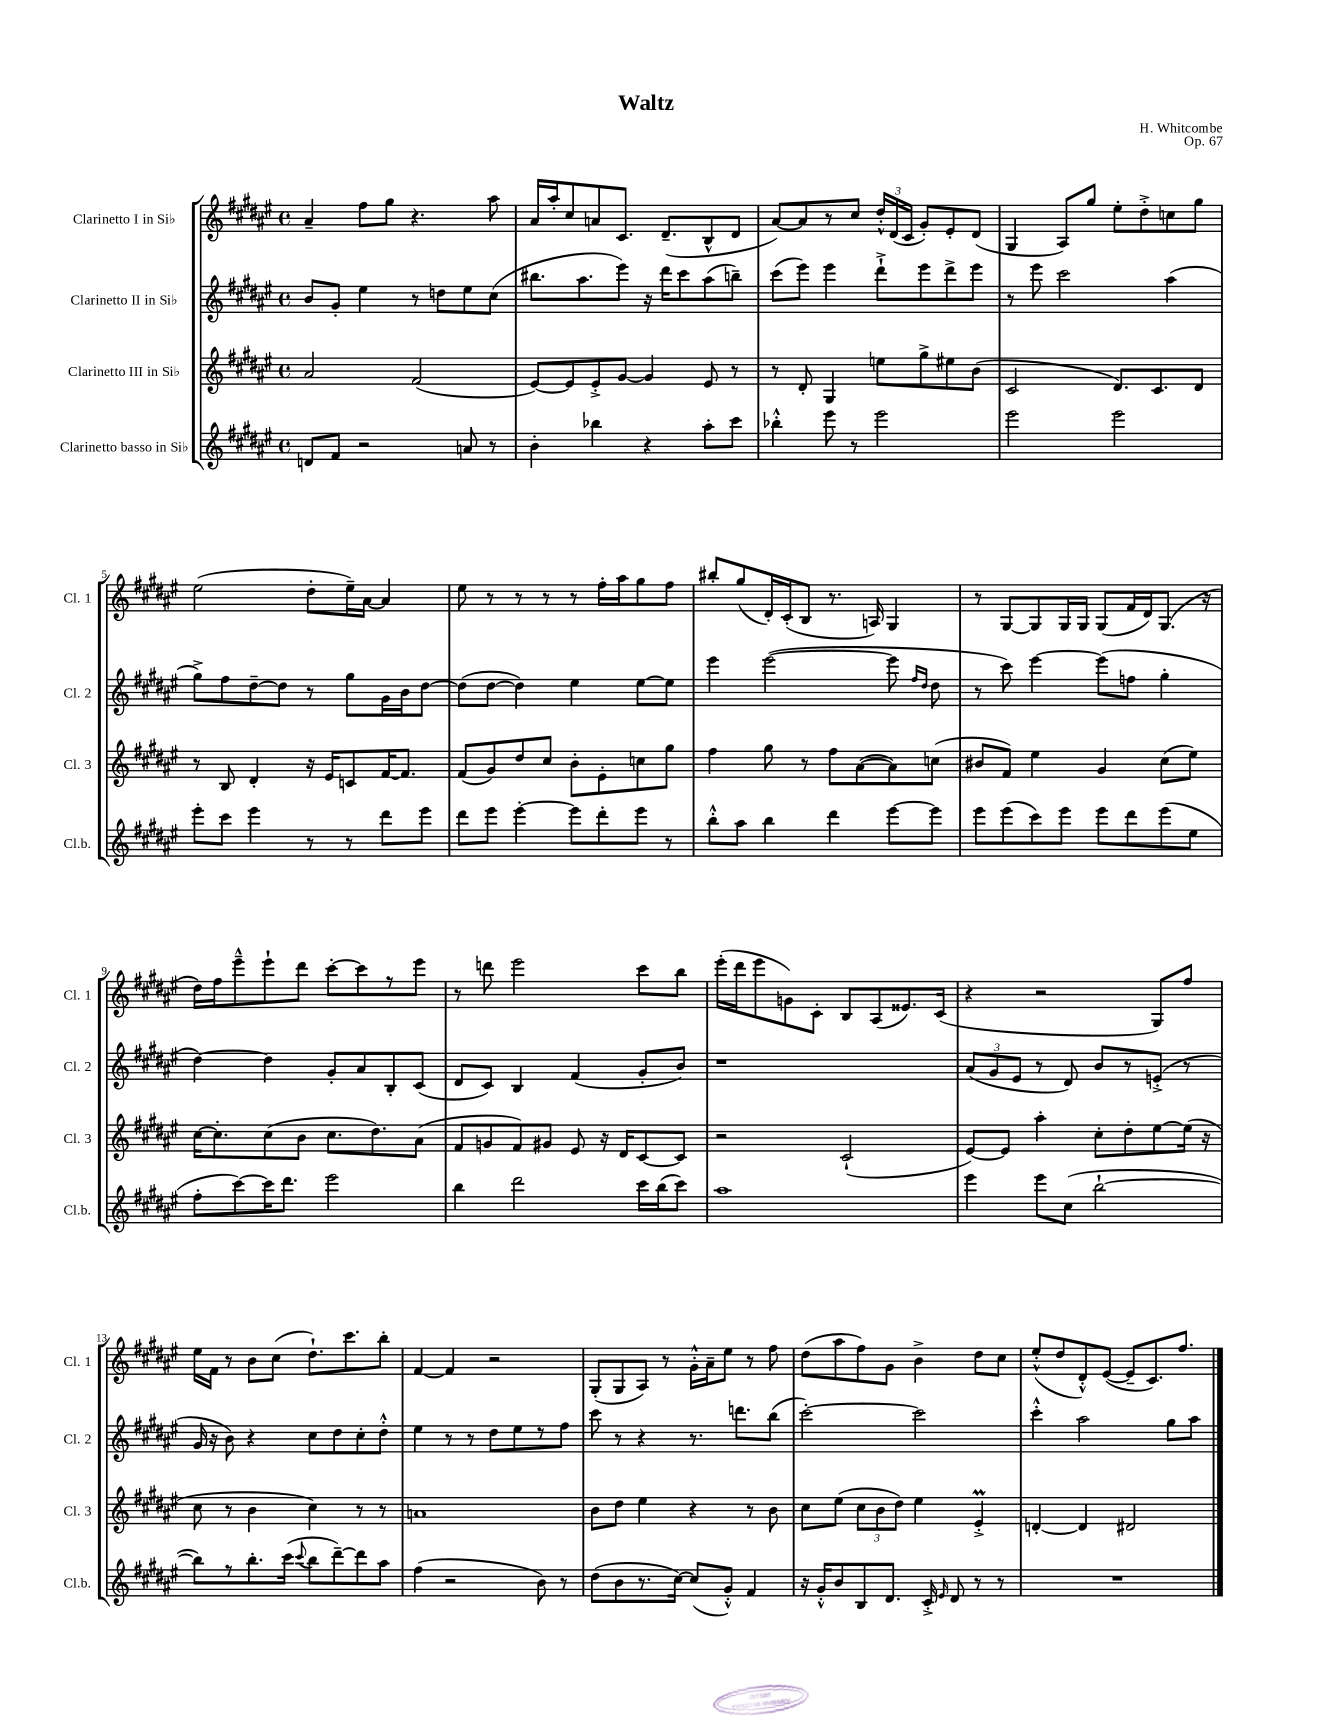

**kern	**kern	**kern	**kern
*staff4	*staff3	*staff2	*staff1
*clefG2	*clefG2	*clefG2	*clefG2
*k[f#c#g#d#a#e#]	*k[f#c#g#d#a#e#]	*k[f#c#g#d#a#e#]	*k[f#c#g#d#a#e#]
*M4/4	*M4/4	*M4/4	*M4/4
*met(c)	*met(c)	*met(c)	*met(c)
8d/L	2a#/	8b/L	4a#~/
8f#/J	.	8g#'/J	.
2r	.	4ee#\	8ff#\L
.	.	.	8gg#\J
.	(2f#/	8r	4.r
.	.	8dd\L	.
8a/	.	8ee#\	.
8r	.	(8cc#\J	8aa#\
=	=	=	=
4b'\	[8e#/L)	8.bb#\L	16a#/LL
.	.	.	16aa#'/J
.	8e#/]	.	8cc#/
.	.	8.aa#\	.
4bb-\	8e#'^/	.	8a/
.	[8g#/J	8eee#\J)	8.c#/J
4r	4g#/]	16r	.
.	.	16ddd#\LK	(8.d#~/L
.	.	8ccc#\	.
8aa#'\L	8e#/	(8aa#\	8B^^/
8ccc#\J	8r	8bb~\J)	8d#/J
=	=	=	=
4bb-'^^\	8r	(8ccc#\L	[8a#/L)
.	8d#'/	8eee#\J)	8a#/]
8eee#\	4G#/	4eee#\	8r
8r	.	.	8cc#/J
2eee#\	8ee\L	8ddd#`^\L	24dd#'^^/LL
.	.	.	(24d#/
.	.	.	24c#/JJ
.	8gg#^\	8eee#\	8g#'/L)
.	8ee#\	8ddd#^\	8e#'/
.	(8b\J	8eee#\J	(8d#/J
=	=	=	=
2eee#\	2c#/	8r	4G#/
.	.	8eee#\	.
.	.	2ccc#\	8A#/L)
.	.	.	8gg#/J
2eee#\	8.d#/L)	.	8ee#'\L
.	.	.	8dd#'^\
.	8.c#/	.	.
.	.	(4aa#\	8cc\
.	8d#/J	.	8gg#\J
=	=	=	=
8eee#'\L	8r	8gg#^\L)	(2ee#\
8ccc#\J	8B/	8ff#\	.
4eee#\	4d#'/	[8dd#~\	.
.	.	8dd#\]J	.
8r	16r	8r	8dd#'\L
.	16e#/LK	.	.
8r	8c/	8gg#\L	16ee#~\L)
.	.	.	[16a#\JJ
8ddd#\L	[16f#/K	16g#\L	4a#/]
.	8.f#/]J	16b\J	.
8eee#\J	.	[8dd#\J	.
=	=	=	=
8ddd#\L	(8f#/L	(8dd#\]L	8ee#\
8eee#\J	8g#/)	[8dd#\J	8r
[4eee#'\	8dd#/	4dd#\])	8r
.	8cc#/J	.	8r
8eee#\]L	8b'\L	4ee#\	8r
8ddd#'\	8e#'\	.	16ff#'\LL
.	.	.	16aa#\J
8eee#\J	8cc\	[8ee#\L	8gg#\
8r	8gg#\J	8ee#\]J	8ff#\J
=	=	=	=
8bb'^^\L	4ff#\	4eee#\	8bb#'/L
8aa#\J	.	.	(8gg#/
4bb\	8gg#\	([2eee#\	16d#'/L)
.	.	.	(16c#'/J
.	8r	.	8B/J
4ddd#\	8ff#\L	.	8.r
.	([8a#\	.	.
.	.	.	16A/)
[8eee#\L	8a#\])	8eee#\]	4G#/
.	.	16qqff#/LL	.
.	.	16qqdd#/JJ	.
8eee#\]J	(8cc\J	8dd#\	.
=	=	=	=
8eee#\L	8b#/L	8r	8r
(8eee#\	8f#/J)	8ccc#\)	[8G#/L
8ccc#\)	4ee#\	[4eee#\	8G#/]
8eee#\J	.	.	16G#/L
.	.	.	16G#/JJ
8eee#\L	4g#/	(8eee#\]L	(8G#/L
8ddd#\	.	8ff\J	16f#/L
.	.	.	16d#/J)
(8eee#\	(8cc#\L	4gg#'\	(8.G#/J
8ee#\J	8ee#\J)	.	.
.	.	.	16r
=	=	=	=
8ff#'\L	[16cc#\LK	[4dd#\)	16dd#\LL)
.	8.cc#'\]	.	16ff#\J
[8ccc#\)	.	.	8eee#~^^\
16ccc#\]K	(8cc#\	4dd#\]	8eee#`\
8.ddd#\J	.	.	.
.	8b\J	.	8ddd#\J
2eee#\	8.cc#\L	8g#'/L	[8ccc#'\L
.	.	8a#/	8ccc#\]
.	8.dd#\)	.	.
.	.	8B'/	8r
.	(8a#\J	(8c#/J	8eee#\J
=	=	=	=
4bb\	8f#/L	8d#/L	8r
.	8g/	8c#/J)	8ddd\
2ddd#\	8f#/)	4B/	2eee#\
.	8g#/J	.	.
.	8e#/	(4f#/	.
.	16r	.	.
.	16d#/LK	.	.
16ccc#\LL	[8c#/	8g#'/L	8ccc#\L
(16bb\J	.	.	.
8ccc#\J)	8c#/]J	8b/J)	8bb\J
=	=	=	=
1aa#	2r	1r	(16eee#'\LL
.	.	.	16ddd#\J
.	.	.	8eee#\
.	.	.	8g\)
.	.	.	8c#'\J
.	(2c#`/	.	8B/L
.	.	.	(8A#/
.	.	.	8.e##/)
.	.	.	(16c#/Jk
=	=	=	=
4eee#\	[8e#/L)	(12a#/L	4r
.	.	12g#/	.
.	8e#/]J	.	.
.	.	12e#/J	.
8eee#\L	4aa#'\	8r	2r
(8cc#\J	.	8d#/)	.
[2bb`\	8cc#'\L	8b/L	.
.	8dd#'\	8r	.
.	[8ee#\	(8e'^/J	8G#/L)
.	(16ee#\]Jk	8r	8ff#/J
.	16r	.	.
=	=	=	=
8bb\]L)	8cc#\	16g#/	16ee#\LL
.	.	16r	16f#\JJ
8r	8r	8b\)	8r
8.bb'\	4b\	4r	8b\L
.	.	.	(8cc#\J
(16ccc#\Jk	.	.	.
8qqccc#/	.	.	.
8bb\L	4cc#\)	8cc#\L	8.dd#`\L)
[8ddd#~\)	.	8dd#\	.
.	.	.	8.ccc#\
8ddd#\]	8r	8cc#'\	.
8aa#\J	8r	8dd#'^^\J	8bb'\J
=	=	=	=
(4ff#\	1a	4ee#\	[4f#/
2r	.	8r	4f#/]
.	.	8r	.
.	.	8dd#\L	2r
.	.	8ee#\	.
8b\)	.	8r	.
8r	.	8ff#\J	.
=	=	=	=
(8dd#\L	8b\L	8ccc#\	(8G#'/L
8b\	8dd#\J	8r	8G#/
8.r	4ee#\	4r	8A#/J)
.	.	.	8r
[16cc#\Jk)	.	.	.
(8cc#/]L	4r	8.r	16g#'^^\LL
.	.	.	16a#~\J
8g#'^^/J)	.	.	8ee#\J
.	.	8.ddd\L	.
4f#/	8r	.	8r
.	8b\	(8bb\J	8ff#\
=	=	=	=
16r	8cc#\L	[2ccc#'\)	(8dd#\L
16g#'^^/LK	.	.	.
8b/	(8ee#\J	.	8aa#\
8B/	12cc#\L	.	8ff#\)
.	12b\	.	.
8.d#/J	.	.	8g#\J
.	12dd#\J)	.	.
.	4ee#\	2ccc#\]	4b^\
16c#'^/	.	.	.
16qqe#/	.	.	.
8d#/	.	.	.
8r	4e#'^/	.	8dd#\L
8r	.	.	8cc#\J
=	=	=	=
1r	[4d'/	4ccc#'^^\	(8ee#'^^/L
.	.	.	8dd#/
.	4d/]	2aa#\	8d#'^^/)
.	.	.	([8e#/J
.	2d#/	.	8e#~/]L
.	.	.	8.c#/)
.	.	8gg#\L	.
.	.	.	8.ff#/J
.	.	8aa#\J	.
==	==	==	==
*-	*-	*-	*-
